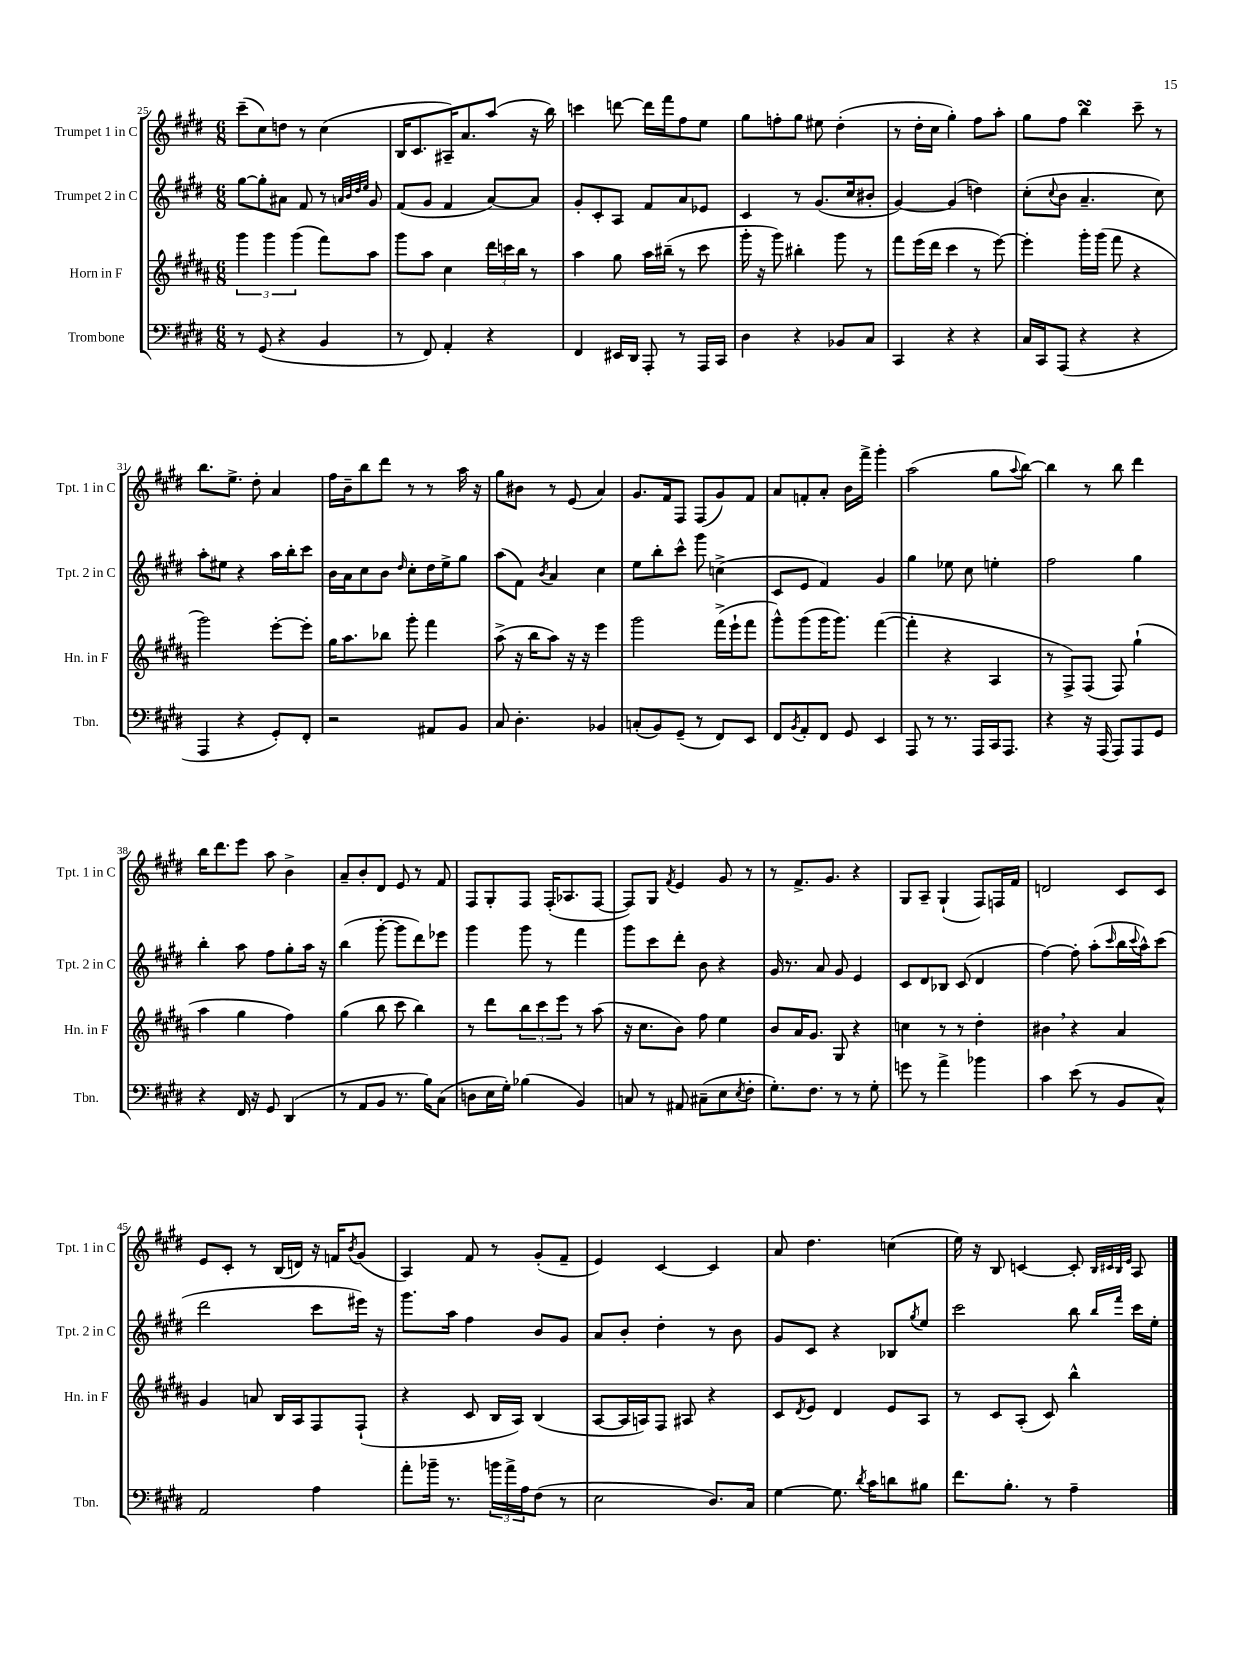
<<
\new StaffGroup <<
\new Staff = "s0" \with { instrumentName = "Trumpet 1 in C" shortInstrumentName = "Tpt. 1 in C" } {
    \clef treble \key e \major \numericTimeSignature \time 6/8
    cis'''8--( cis''8) d''8 r8 cis''4( |
    b16 cis'8. ais16--) a'8. a''8( r16 b''16) |
    c'''4 d'''8~ d'''16 fis'''16 fis''8 e''8 |
    gis''8 f''8-. gis''8 eis''8 dis''4-.( |
    r8 dis''16-. cis''16 gis''4-.) fis''8 a''8-. |
    gis''8 fis''8 b''4\turn cis'''8-- r8 |
    b''8. e''8.-> dis''8-. a'4 |
    fis''16 b'16-- b''8 dis'''8 r8 r8 a''16 r16 |
    gis''8 bis'8 r8 e'8( a'4) |
    gis'8. fis'16 fis8 fis8( gis'8) fis'8 |
    a'8 f'8-. a'8-. b'16 fis'''16-> gis'''4-. |
    a''2( gis''8 \appoggiatura { a''8 } b''8~) |
    b''4 r8 b''8 dis'''4 |
    b''16 dis'''8. e'''8 a''8 b'4-> |
    a'8-- b'8-. dis'8 e'8 r8 fis'8 |
    fis8 gis8-. fis8 fis16-.( aes8. fis8~ |
    fis8) gis8 \acciaccatura { fis'8 } e'4 gis'8 r8 |
    r8 fis'8.-> gis'8. r4 |
    gis8 a8-- gis4-!( fis8) f16 fis'16 |
    d'2 cis'8 cis'8 |
    e'8 cis'8-. r8 b16( d'16) r16 f'16 \acciaccatura { b'8 } gis'8( |
    a4) fis'8 r8 gis'8-.( fis'8-- |
    e'4) cis'4~ cis'4 |
    a'8 dis''4. c''4( |
    e''16) r16 b8 c'4~ c'8-. \grace { b32 cis'32 b32 e'32 } a8 \bar "|." |
}
\new Staff = "s1" \with { instrumentName = "Trumpet 2 in C" shortInstrumentName = "Tpt. 2 in C" } {
    \clef treble \key e \major \numericTimeSignature \time 6/8
    gis''8~ gis''8-. ais'8 fis'8 r8 \grace { a'32 b'32 dis''32 e''32 } gis'8 |
    fis'8( gis'8 fis'4 a'8~) a'8 |
    gis'8-. cis'8-. a8 fis'8 a'8 ees'8 |
    cis'4 r8 gis'8.( cis''16 bis'8-. |
    gis'4~) gis'4( d''4) |
    cis''8-.( \appoggiatura { cis''8 } b'8 a'4.-- cis''8) |
    a''8-. eis''8 r4 a''16 b''16-. cis'''8 |
    b'16 a'16 cis''8 b'8 \grace { dis''16 } cis''8-. dis''16 e''16-> gis''8 |
    a''8( fis'8) \acciaccatura { b'8 } a'4 cis''4 |
    e''8 b''8-. cis'''8-^ gis'''8 c''4->( |
    cis'8 e'8 fis'4) gis'4 |
    gis''4 ees''8 cis''8 e''4-. |
    fis''2 gis''4 |
    b''4-. a''8 fis''8 gis''8-. a''16 r16 |
    b''4( gis'''8~-. gis'''8 dis'''8) ees'''8 |
    gis'''4 gis'''8 r8 fis'''4 |
    gis'''8 cis'''8 dis'''8-. b'8 r4 |
    gis'16 r8. a'8 gis'8 e'4 |
    cis'8 dis'8 bes8 cis'8( dis'4 |
    fis''4~) fis''8-. a''8-.( \grace { cis'''16 } b''16 \appoggiatura { cis'''8 } a''16-^) cis'''8( |
    dis'''2 cis'''8 eis'''16) r16 |
    gis'''8. a''16 fis''4 b'8 gis'8 |
    a'8 b'8-. dis''4-. r8 b'8 |
    gis'8 cis'8 r4 bes8 \acciaccatura { gis''8 } e''8 |
    cis'''2 b''8 \grace { b''16 fis'''16 } cis'''16 e''16-. \bar "|." |
}
\new Staff = "s2" \with { instrumentName = "Horn in F" shortInstrumentName = "Hn. in F" } {
    \clef treble \key b \major \numericTimeSignature \time 6/8
    \tuplet 3/2 { gis'''4 gis'''4 gis'''4( } fis'''8) ais''8 |
    gis'''8 ais''8 cis''4 \tuplet 3/2 { dis'''16 c'''16 b''16 } r8 |
    ais''4 gis''8 ais''16 bis''16--( r8 cis'''8 |
    gis'''16-. r16 gis'''8) bis''4-. gis'''8 r8 |
    fis'''8 e'''16( dis'''16 cis'''4 r8 e'''8~) |
    e'''4-. gis'''16-. gis'''16( fis'''8 r4 |
    gis'''2) e'''8~-. e'''8-. |
    gis''16 ais''8. bes''8 gis'''8-. fis'''4 |
    ais''8->( r16 b''16 ais''8) r16 r16 e'''4 |
    gis'''2 fis'''16->( e'''16-! fis'''8 |
    gis'''8-^) gis'''8( gis'''16 gis'''8.) fis'''4~( |
    fis'''4-. r4 ais4 |
    r8 fis8->) fis8( fis8) gis''4-!( |
    ais''4 gis''4 fis''4) |
    gis''4( b''8 cis'''8 b''4) |
    r8 dis'''8 \tuplet 3/2 { b''8 cis'''8 e'''8 } r8 ais''8( |
    r16 cis''8. b'8) fis''8 e''4 |
    b'8 ais'16 gis'8. gis8 r4 |
    c''4 r8 r8 dis''4-. |
    bis'4 \breathe r4 ais'4 |
    gis'4 a'8 b16 ais16 fis8 fis8-!( |
    r4 cis'8 b16 ais16) b4( |
    ais8~ ais16 a16) fis8 ais8 r4 |
    cis'8 \acciaccatura { dis'8 } e'8 dis'4 e'8 ais8 |
    r8 cis'8 ais8-.( cis'8) b''4-^ \bar "|." |
}
\new Staff = "s3" \with { instrumentName = "Trombone" shortInstrumentName = "Tbn." } {
    \clef bass \key e \major \numericTimeSignature \time 6/8
    r8 gis,8( r4 b,4 |
    r8 fis,8) a,4-. r4 |
    fis,4 eis,16 dis,16 a,,8-. r8 a,,16 cis,16 |
    dis4 r4 bes,8 cis8 |
    cis,4 r4 r4 |
    cis16 cis,16 a,,8( r4 r4 |
    a,,4 r4 gis,8-.) fis,8-. |
    r2 ais,8 b,8 |
    cis8 dis4.-. bes,4 |
    c8-.( b,8) gis,8--( r8 fis,8) e,8 |
    fis,8 \acciaccatura { b,8 } a,8-. fis,8 gis,8 e,4 |
    a,,8 r8 r8. a,,16 cis,16 a,,8. |
    r4 r16 a,,16( a,,8) a,,8 gis,8 |
    r4 fis,16 r16 gis,8 dis,4( |
    r8 a,8 b,8 r8. b16) cis8( |
    d8 e16 gis16-.) bes4( b,4) |
    c8 r8 ais,8 cis8--( e8 \acciaccatura { e8 } fis8-. |
    gis8.-.) fis8. r8 r8 gis8-. |
    g'8 r8 a'4-> bes'4 |
    cis'4 e'8( r8 b,8 cis8-^) |
    a,2 a4 |
    a'8-. bes'16-- r8. \tuplet 3/2 { b'16 a'16-> a16 } fis8( r8 |
    e2 dis8.) cis16 |
    gis4~ gis8. \acciaccatura { dis'8 } cis'16 d'8 bis8 |
    fis'8. b8.-. r8 a4-- \bar "|." |
}
>>
>>
\layout { \context { \Score currentBarNumber = #25 } }
